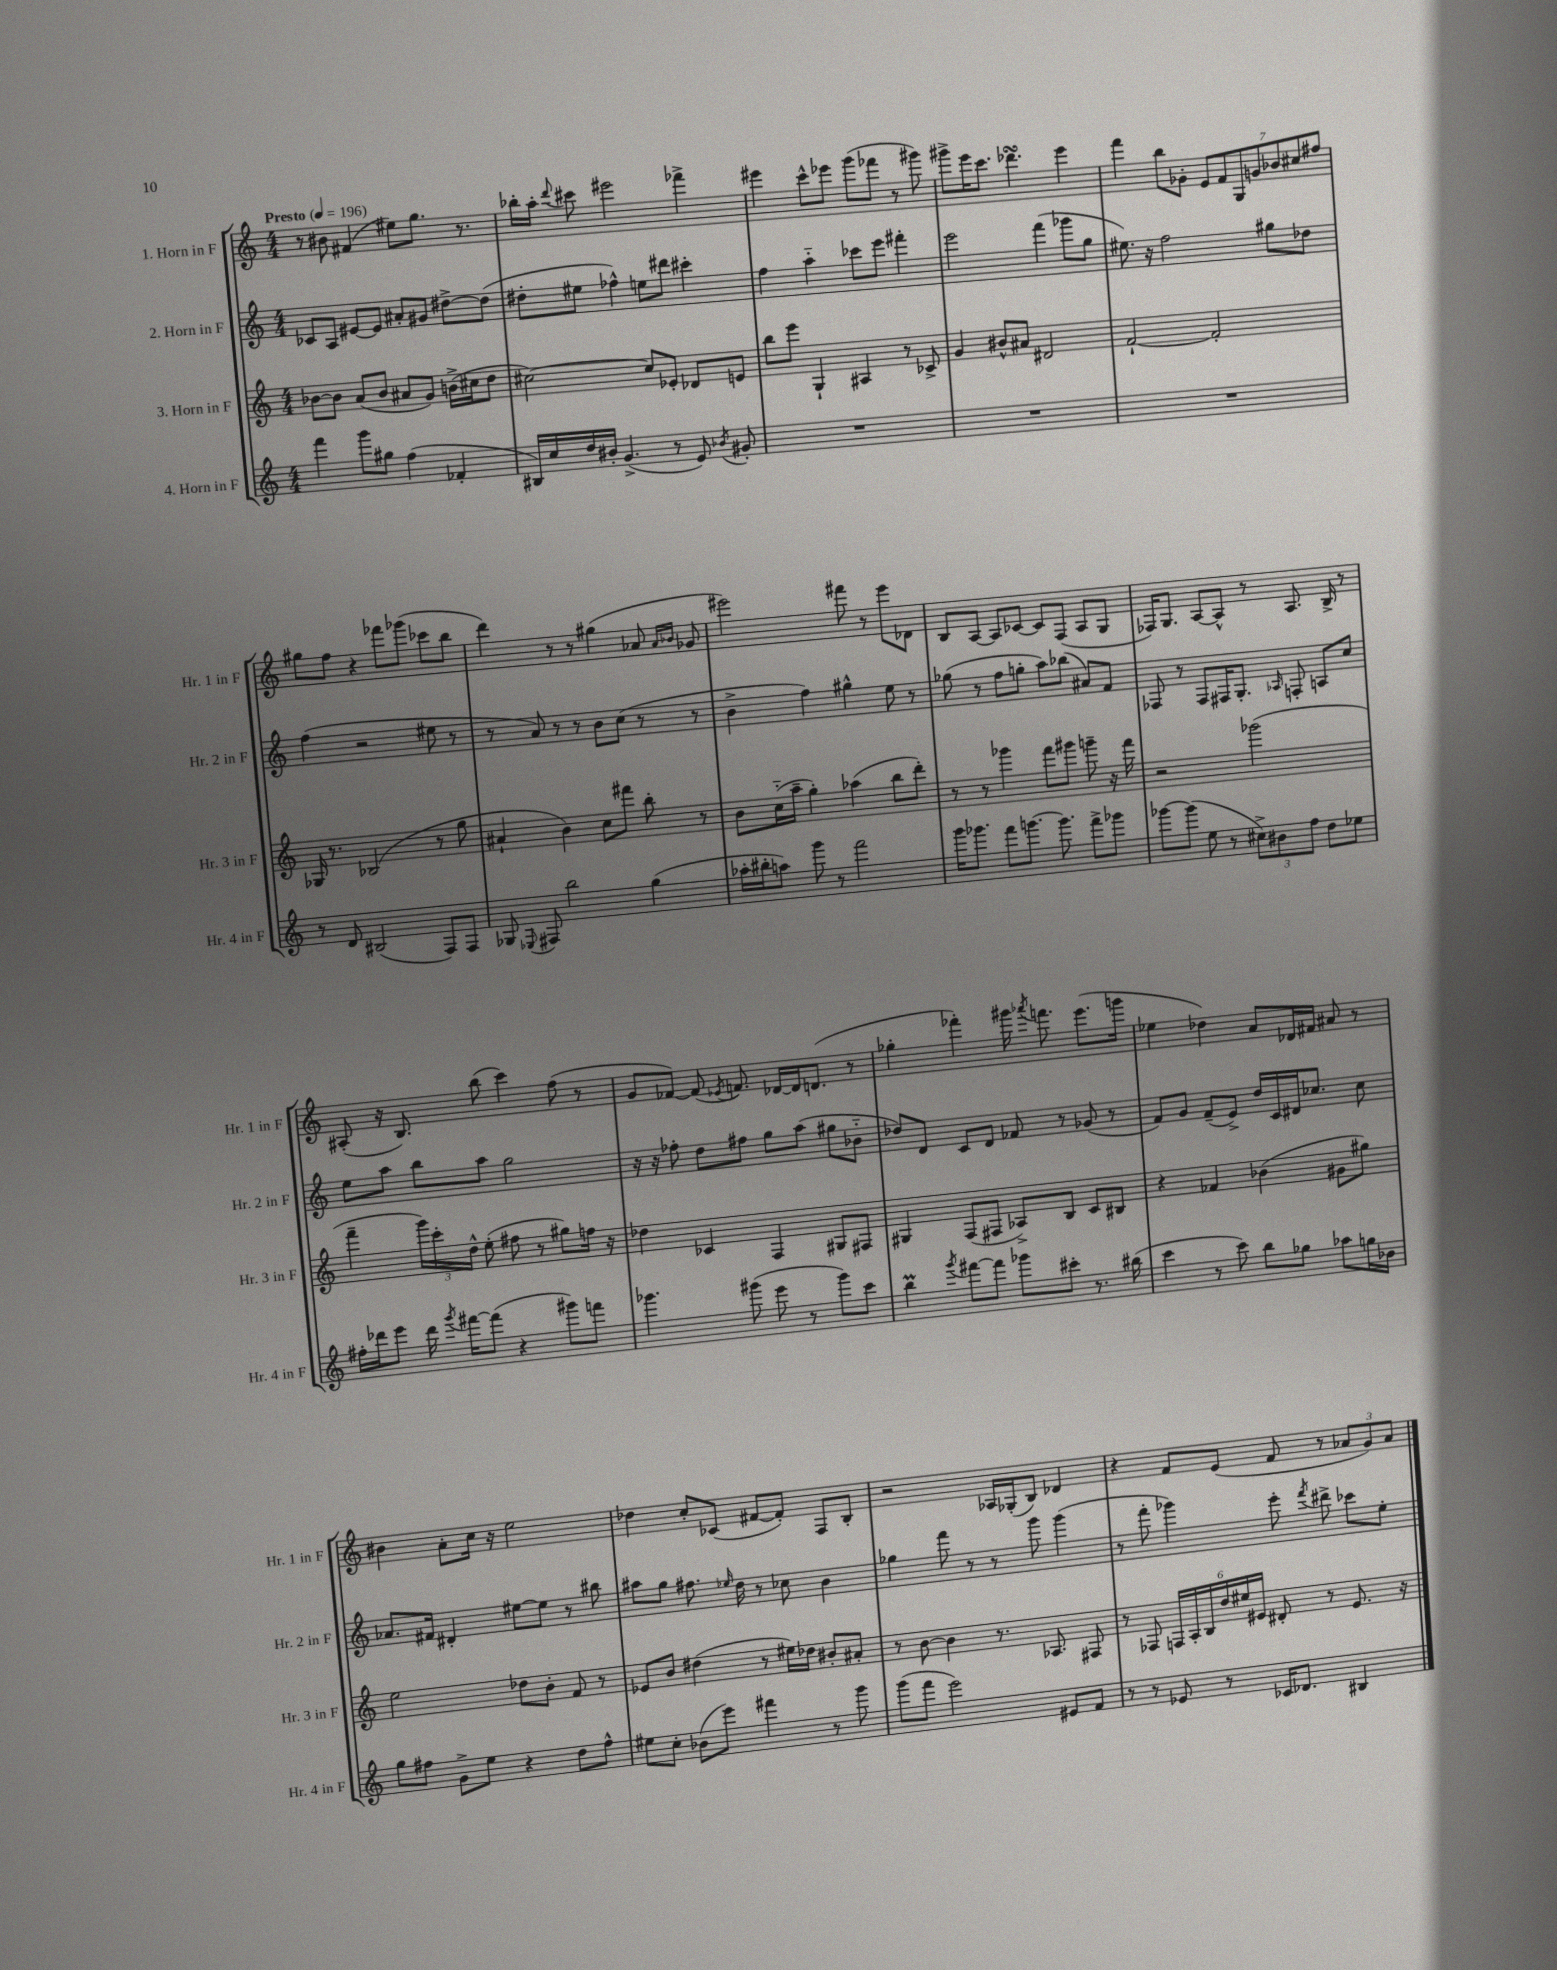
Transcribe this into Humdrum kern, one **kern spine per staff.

**kern	**kern	**kern	**kern
*staff4	*staff3	*staff2	*staff1
*clefG2	*clefG2	*clefG2	*clefG2
*k[]	*k[]	*k[]	*k[]
*M4/4	*M4/4	*M4/4	*M4/4
*MM196	*MM196	*MM196	*MM196
4fff	[8b-	8c-	8r
.	8b-]	8A	8b#
8ggg	(8a	[8e#	(4f#
8gg#	8b-	8e#]	.
(4ff	8a#	8a#'	8ee#)
.	8g)	8g#	8.gg
4f-'	(16b^	[8dd#^	.
.	16cc#	.	8.r
.	8dd	(8dd#]	.
=	=	=	=
16B#)	[2cc#)	8dd#'	16bb-'
16cc	.	.	16aa'
.	.	.	8qqddd
16dd	.	8ee#	8ccc#
16b#'	.	.	.
(4.g^	.	4ff-^^)	2eee#
.	8cc#]	8ee	.
8r	8e-'	8ddd#	.
8e)	8d-	4ccc#'	4fff-^
8qb-	.	.	.
8g#'	8e	.	.
=	=	=	=
1r	8bb	4ff	4eee#
.	8eee	.	.
.	4G`	4aa'~	8ccc^^
.	.	.	8eee-
.	4A#	8ccc-	(8ggg
.	.	8eee	8fff-
.	8r	4fff#'	8r
.	8c-^	.	8ggg#)
=	=	=	=
1r	4g	2eee	8ggg#^
.	.	.	16eee
.	.	.	8.ccc
.	8b#^^	.	.
.	8a#	.	4.ddd-
.	2d#	(4fff	.
.	.	8ggg-	4eee
.	.	8gg	.
=	=	=	=
1r	[2f`	8.ee#)	4fff
.	.	16r	.
.	.	2ff	8bb
.	.	.	8g-'
.	2f']	.	14e
.	.	.	14f
.	.	.	14G
.	.	.	14g
.	.	8gg#	.
.	.	.	14b-
.	.	.	14cc#
.	.	8dd-	.
.	.	.	14ff#
=	=	=	=
8r	16G-	(4ff	8gg#
.	8.r	.	.
8d	.	.	8ff
(2B#	(2B-	2r	4r
.	.	.	8fff-
.	.	.	(8ggg-
8F)	8r	8ee#	8ccc-
8F	8gg	8r	8bb
=	=	=	=
8G-	4a#`	8r	4ddd)
8qqE-	.	.	.
8F#	.	8a)	.
2bb	4b)	8r	8r
.	.	8r	8r
.	8cc	8b	(4gg#
.	8fff#	(8cc	.
(4gg	8bb'	8r	8a-
.	.	.	16qqa-
.	.	.	16qqb-
.	8r	8r	8g-
=	=	=	=
16aa-'	8b	4b^	2eee#)
16bb#'	.	.	.
8aa)	(16cc'~	.	.
.	16aa~	.	.
8ggg	4gg')	4ff)	.
8r	.	.	.
2fff	(4aa-	4gg#^^	8fff#
.	.	.	8r
.	8bb	8ee	8eee#
.	8ddd')	8r	8d-
=	=	=	=
16ggg	8r	(8gg-	8B
8.ggg-	.	.	.
.	8r	8r	[8A
8fff	4ggg-	8ff	8A]
[8.ggg	.	8gg'	[8c-
.	8fff	8aa)	8c-]
8.ggg]	.	.	.
.	8ggg#	(8bb-	(8F
8fff^	8ggg~	8a#)	8A
8ggg-	16r	8f	8G
.	16fff	.	.
=	=	=	=
[8ggg-	2r	8F-	16F-)
.	.	.	8.G
(8ggg-]	.	8r	.
8ee	.	8F-	[8A
8r	.	16F#	8A^^]
.	.	8.G'	.
12cc#^)	(2ggg-	.	8r
12b#	.	.	.
.	.	16qqA-	.
.	.	8F'	8.A
12ff	.	.	.
8dd	.	8A	.
.	.	.	16B^
8ee-	.	8cc	8r
=	=	=	=
16ff#'	4fff~	8ee	(8A#'
16ddd-	.	.	.
8eee	.	8aa	16r
.	.	.	8.B)
16ddd-	24ggg)	8bb	.
.	24ccc'	.	.
8qggg	.	.	.
[16fff#	.	.	.
.	24dd^^	.	.
(8fff#]	(8ee'	8aa	(8bb
4r	8ff#	2gg	4ccc)
.	8r	.	.
8ggg#)	8gg#)	.	(8ff
8fff	16ff	.	8r
.	16r	.	.
=	=	=	=
4.ggg-	4dd-	16r	8g
.	.	16r	.
.	.	8ff-'	[8f-)
.	4c-	8dd	(8f-]
.	.	.	8qe-
(8ggg#	.	8ff#	8.f)
8eee	4F	8gg	.
.	.	.	[16d-
8r	.	(8aa	16d-]
.	.	.	(8.d
8ggg#)	8G#	8gg#	.
8ccc	8F#	8b-'~	8r
=	=	=	=
4bb	4G#	8dd-)	4gg-'
.	.	8d	.
8qggg	.	.	.
[8fff#	(8F	8c	4fff-')
8fff#]	8F#	8d	.
8ggg-	8A-^)	8f-	16ggg#
.	.	.	8qaaa-
.	.	.	8.fff
8ccc#'	8B	8r	.
8.r	8c	(8g-	(8.eee
.	8B#	8r	.
(16bb#	.	.	16ggg
=	=	=	=
4ccc	4r	8f)	4ee-
.	.	8g	.
8r	4f-	(8f~	4dd-)
8ccc)	.	8e^)	.
8bb	(4b-	16dd	8a
.	.	16c	.
8gg-	.	16d#	16d-
.	.	8.cc-	16f#
8aa-	8g#	.	8a#
16gg	8gg#)	8cc-	8r
16b-	.	.	.
=	=	=	=
8gg	2ee	8.a-	4b#
8ff#	.	.	.
.	.	16f#	.
8g^	.	4d#'	8a'
8ee	.	.	16cc
.	.	.	16r
4r	8dd-	[8ee#	2ee
.	8b'	8ee#]	.
8dd	8f	8r	.
8ff#^^	8r	8bb#	.
=	=	=	=
8ee#	8e-	8aa#	4dd-
8cc'	8b	8gg	.
(8b-	(4dd#	8.ff#	8cc'
8eee)	.	.	(8c-
.	.	16qqee-	.
.	.	16dd	.
4fff#	8r	8r	[8f#
.	16ee#)	8cc-	8f#'])
.	16dd-	.	.
8r	8b#'	4b	8F
8ggg	8a#'	.	8B'
=	=	=	=
(8ggg	8r	4gg-	2r
8fff	[8b	.	.
2eee)	4b]	8fff	.
.	.	8r	.
.	8.r	8r	16A-
.	.	.	(16G-'
.	.	8ggg	8B)
.	8.A-	.	.
8e#	.	(4ggg	4d-
8f	8F#	.	.
=	=	=	=
8r	8r	8r	4r
8r	8F-	8fff'	.
8e-	24F	4ggg-)	8f
.	24A'	.	.
.	24B	.	.
8r	24dd	.	(8e
.	24ee#	.	.
.	24e#	.	.
16c-	8d#'	8eee'	8f
8.d-	.	.	.
.	.	8qfff	.
.	8r	8ddd#^	8r
4B#	8.e#	8ccc-	12a-
.	.	.	12g)
.	.	8ee'	.
.	.	.	12a-
.	16r	.	.
==	==	==	==
*-	*-	*-	*-
